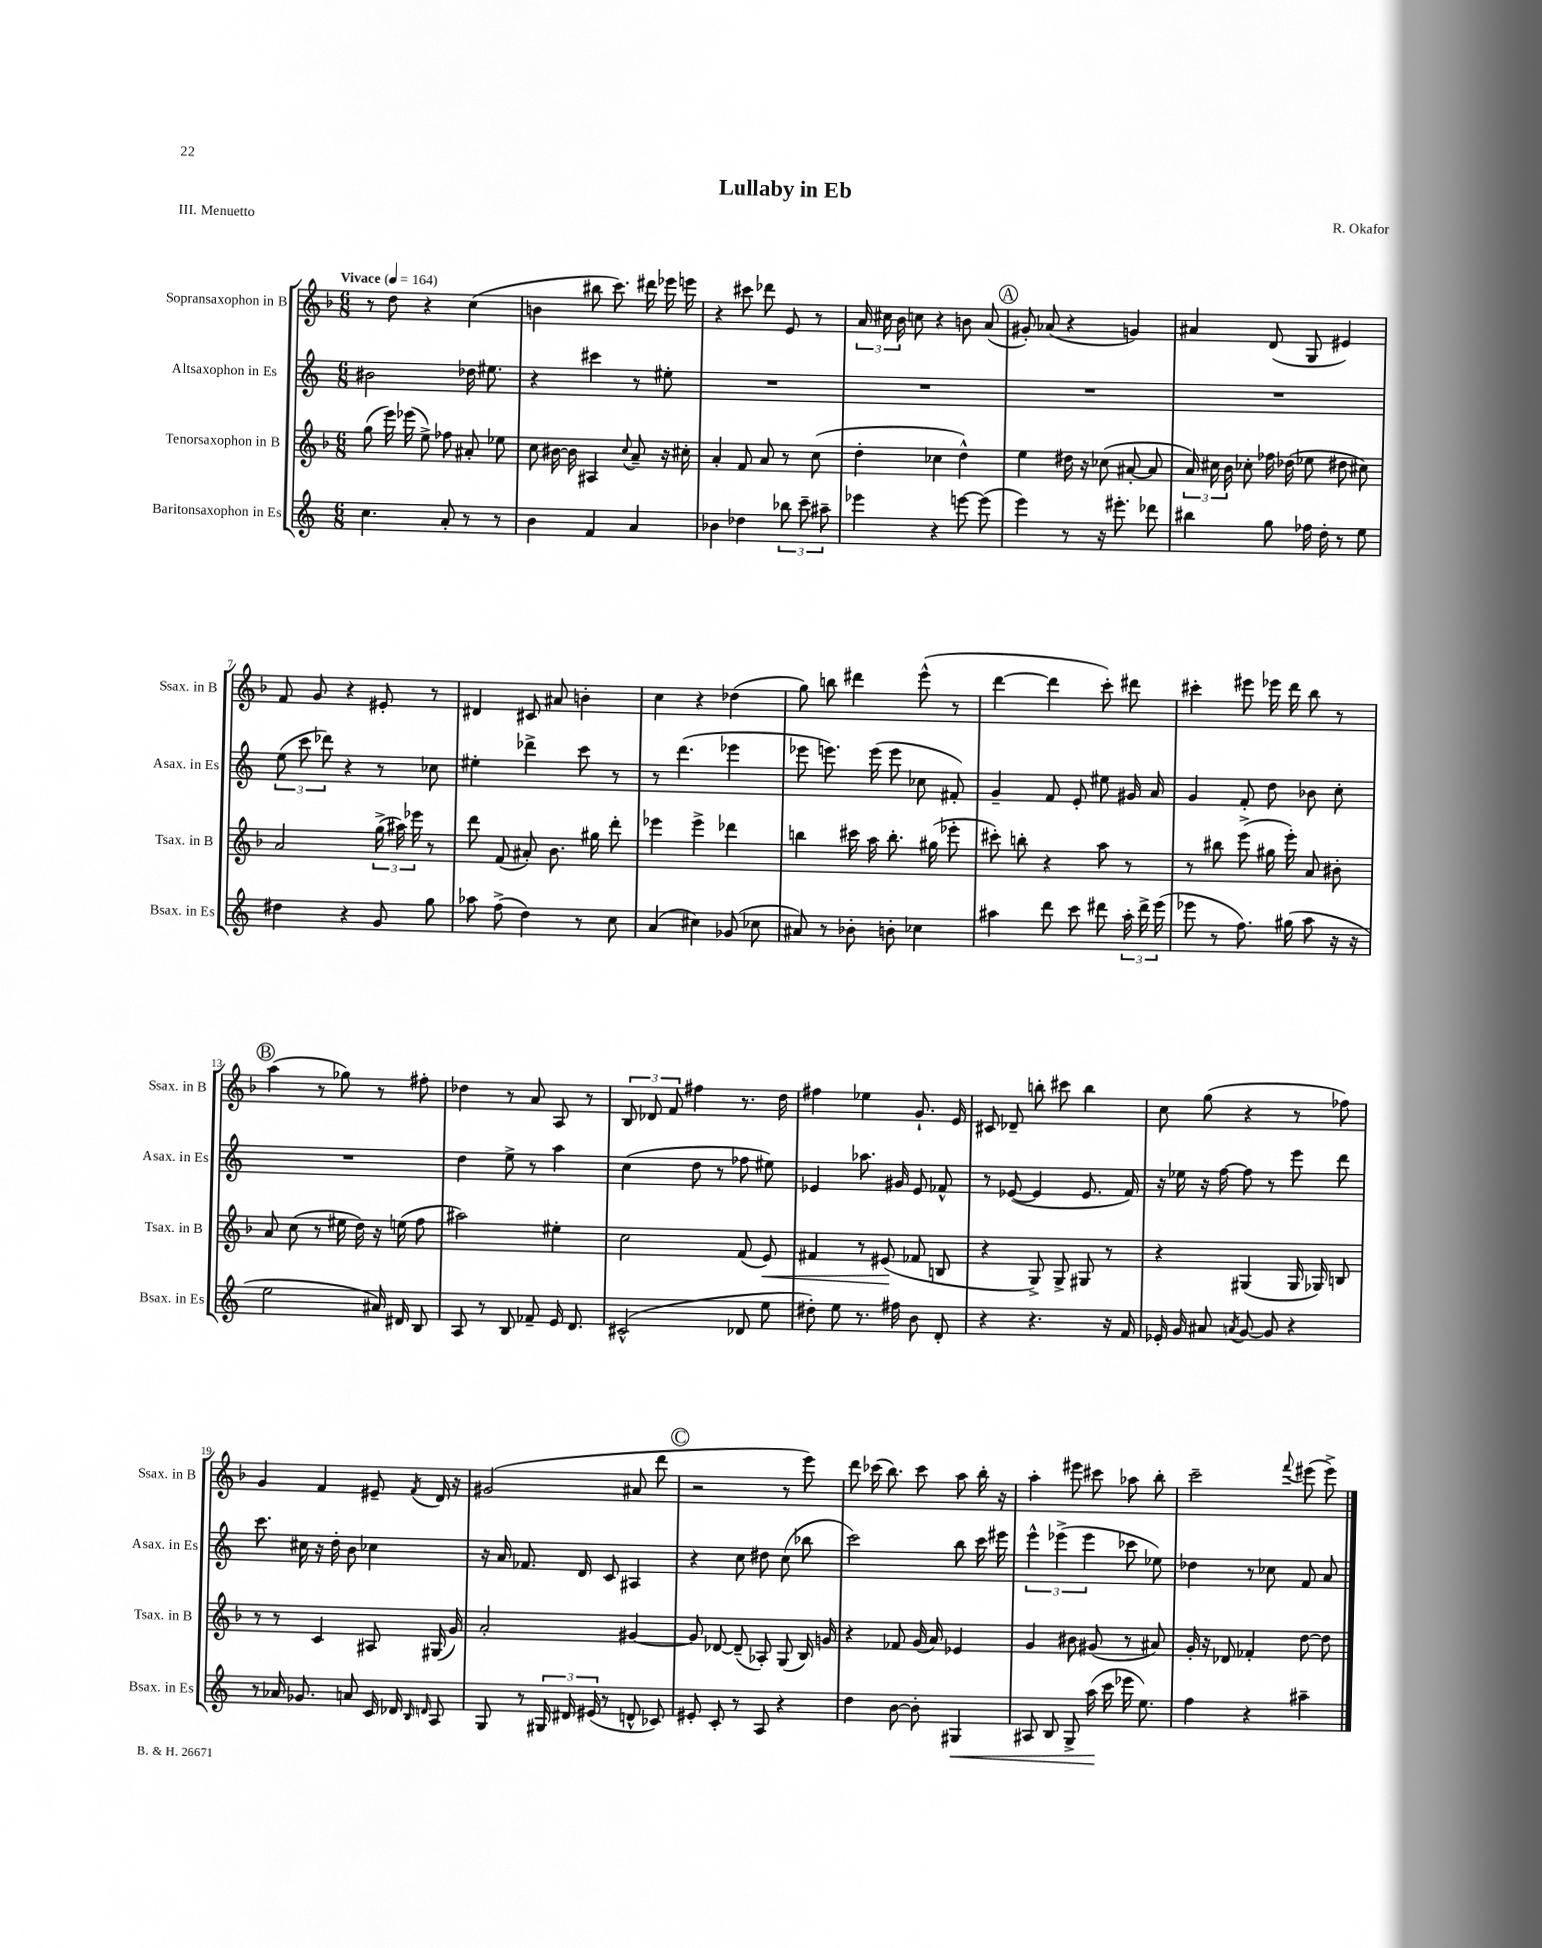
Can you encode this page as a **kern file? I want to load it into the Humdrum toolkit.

**kern	**dynam	**kern	**dynam	**kern	**kern
*part4	*part4	*part3	*part3	*part2	*part1
*staff4	*staff4	*staff3	*staff3	*staff2	*staff1
*I"Baritonsaxophon in Es	*	*I"Tenorsaxophon in B	*	*I"Altsaxophon in Es	*I"Sopransaxophon in B
*I'Bsax. in Es	*	*I'Tsax. in B	*	*I'Asax. in Es	*I'Ssax. in B
*clefG2	*	*clefG2	*	*clefG2	*clefG2
*k[]	*	*k[b-]	*	*k[]	*k[b-]
*M6/8	*	*M6/8	*	*M6/8	*M6/8
*MM164	*	*MM164	*	*MM164	*MM164
=1	=1	=1	=1	=1	=1
!	!	!	!	!	!LO:TX:a:B:t=Vivace
4.cc\	.	(8gg\	.	2b#X\	8r
.	.	16eee\)	.	.	8dd\
.	.	(16eee-X\	.	.	.
.	.	8ee^\)	.	.	4r
8a'/	.	8ff-X\	.	.	.
8r	.	8a#X'/	.	16dd-X\	(4cc\
.	.	.	.	8.ee#X\	.
8r	.	8ee-X\	.	.	.
=2	=2	=2	=2	=2	=2
4b\	.	8cc\	.	4r	4bn\
.	.	[16b#X\	.	.	.
.	.	16b#\]	.	.	.
4f/	.	4A#X/	.	4ccc#X\	8bb#X\
.	.	.	.	.	8.ccc\)
.	.	8qqcc/	.	.	.
4a/	.	8a~/	.	8r	.
.	.	.	.	.	16ddd#X\
.	.	16r	.	8ee#X'\	16eee-X\
.	.	16cc#X'\	.	.	16eeen\
=3	=3	=3	=3	=3	=3
4b-X\	.	4a'/	.	2.r	4r
4dd-X\	.	8f/	.	.	8ccc#X\
.	.	8a/	.	.	8ddd-X\
12bb-X\	.	8r	.	.	8e/
12ccc~\	.	.	.	.	.
.	.	(8cc\	.	.	8r
12aa#X~\	.	.	.	.	.
=4	=4	=4	=4	=4	=4
4eee-X\	.	4dd'\	.	2.r	24a/
.	.	.	.	.	24cc#X\
.	.	.	.	.	24b-\
.	.	.	.	.	8ccn\
4r	.	4cc-X\	.	.	4r
[8eeen\	.	4dd^^\)	.	.	8bn\
(8eee\]	.	.	.	.	(8a/
!!LO:REH:place=s1:t=A
=5	=5	=5	=5	=5	=5
4eee\)	.	4ee\	.	2.r	8g#X'/)
.	.	.	.	.	(8a-X/
8r	.	16dd#X\	.	.	4r
.	.	16r	.	.	.
16r	.	(8cc-X\	.	.	.
8.eee#X'\	.	.	.	.	.
.	.	[8a#X'/	.	.	4gn/)
8ddd-X\	.	8a#/]	.	.	.
=6	=6	=6	=6	=6	=6
4bb#X\	.	24a/)	.	2.r	4a#X/
.	.	24cc#X\	.	.	.
.	.	24b-\	.	.	.
.	.	8cc-X'\	.	.	.
8gg\	.	16ff-X\	.	.	(8d/
.	.	(16dd-X\	.	.	.
16ff-X\	.	8ee-X\	.	.	8G/
16dd'\	.	.	.	.	.
8r	.	8dd#X\	.	.	4e#X/)
8ee\	.	8cc#X\)	.	.	.
!!LO:LB:g=z
=7	=7	=7	=7	=7	=7
4dd#X\	.	2a/	.	(12ee\	8f/
.	.	.	.	12ccc\	.
.	.	.	.	.	8g/
.	.	.	.	12ddd-X\)	.
4r	.	.	.	4r	4r
8g/	.	(24gg^\	.	8r	8e#X'/
.	.	24aa#X\)	.	.	.
.	.	24eee-X\	.	.	.
8gg\	.	8r	.	8cc-X\	8r
=8	=8	=8	=8	=8	=8
8aa-X\	.	8ddd\	.	4ee#X'\	4d#X/
(8ff^\	.	(8f/	.	.	.
4dd\)	.	8a#X'/)	.	4ddd-X^\	8c#X/
.	.	8.b-\	.	.	8a#X/
8r	.	.	.	8ccc\	4bn'\
.	.	16gg#X\	.	.	.
8cc\	.	8ddd'\	.	8r	.
=9	=9	=9	=9	=9	=9
(4a/	.	4eee-X\	.	8r	4cc\
.	.	.	.	(4.ddd\	.
4cc#X\)	.	4eee-^\	.	.	4r
(8g-X/	.	4ddd-X\	.	4eee-X\	(4dd-X\
8cc-X\	.	.	.	.	.
=10	=10	=10	=10	=10	=10
8a#X/)	.	4bbn\	.	8eee-X\	8gg\)
8r	.	.	.	8.eeen\)	8bbn\
8b-X'\	.	16ccc#X\	.	.	4ddd#X\
.	.	16aa\	.	(16eee\	.
8bn'\	.	8.bb'\	.	8eee\	.
4cc-X\	.	.	.	8cc-X\	(8eee^^\
.	.	(16gg#X\	.	.	.
.	.	8eee-X'\	.	8f#X'/)	8r
=11	=11	=11	=11	=11	=11
4aa#X\	.	8ccc#X'\)	.	4g~/	[4ddd\
.	.	8bbn'\	.	.	.
8ddd\	.	4r	.	8f/	4ddd\]
8ccc\	.	.	.	8e'/	.
8ddd#X\	.	8aa\	.	8ee#X\	8ccc'\)
24aa#'\	.	8r	.	16g#X/	8ddd#X\
24ddd#^\	.	.	.	.	.
.	.	.	.	16a/	.
(24eee\	.	.	.	.	.
=12	=12	=12	=12	=12	=12
8eee-X\	.	8r	.	4g/	4ccc#X'\
8r	.	8bb#X\	.	.	.
8.ff\)	.	(8eee^\	.	8f'/	8eee#X\
.	.	16gg#X\	.	8dd\	16eee-X\
(16gg#X\	.	16eee'\)	.	.	16ddd\
8aa\	.	8a/	.	8b-X\	8bb-\
16r	.	8b#X'\	.	8cc'\	8r
16r	.	.	.	.	.
!!LO:LB:g=z
!!LO:REH:place=s1:t=B
=13	=13	=13	=13	=13	=13
2ee\	.	8a/	.	2.r	(4aa\
.	.	(8cc\	.	.	.
.	.	8r	.	.	8r
.	.	16ee#X\	.	.	8gg-X\)
.	.	16dd\)	.	.	.
16a#X/)	.	16r	.	.	8r
16d#X/	.	(16een\	.	.	.
8B/	.	8ff\	.	.	8ff#X'\
=14	=14	=14	=14	=14	=14
8A/	.	2aa#X\)	.	4dd\	4dd-X\
8r	.	.	.	.	.
8B/	.	.	.	8ee^\	8r
8f-X~/	.	.	.	8r	8a/
16e/	.	4ee#X'\	.	4aa\	8A/
8.d/	.	.	.	.	.
.	.	.	.	.	8r
=15	=15	=15	=15	=15	=15
(2c#X^^/	.	2cc\	.	(4cc\	12B-/
.	.	.	.	.	12d-X/
.	.	.	.	.	12f/
.	.	.	.	8dd\	4ff#X\
.	.	.	.	8r	.
8d-X/	.	(8f/	.	8ff-X\	8.r
!	!	!	!LO:HP:b	!	!
8ee\	.	8e/)	<	8ee#X\)	.
.	.	.	.	.	16dd\
=16	=16	=16	=16	=16	=16
8dd#X'\)	.	4f#X/	.	4e-X/	4ff#X\
8ee\	.	.	.	.	.
8.r	.	8r	.	8.aa-X\	4ee-X\
.	.	(8e#X/	.	.	.
16ff#X\	.	.	.	16g#X/	.
8b\	.	8f-X/	[	8e-/	8.g`/
8d'/	.	8Bn/	.	8f-X^^/	.
.	.	.	.	.	16e/
=17	=17	=17	=17	=17	=17
4r	.	4r	.	8r	8c#X/
.	.	.	.	([8e-X/	8d-X~/
4.r	.	8G^/)	.	4e-/]	8bbn'\
.	.	8G^/	.	.	8ccc#X\
.	.	8G#X/	.	8.e-/	4bb\
16r	.	8r	.	.	.
16f/	.	.	.	16f/)	.
=18	=18	=18	=18	=18	=18
16e-X'/	.	4r	.	16r	8cc\
16g/	.	.	.	16ee-X\	.
8a#X/	.	.	.	16r	(8gg\
.	.	.	.	[16ff\	.
8qan/	.	.	.	.	.
[8g/	.	(4G#X/	.	8ff\]	4r
8g/]	.	.	.	8r	.
4r	.	16G#/	.	8eee\	8r
.	.	16G-X/)	.	.	.
.	.	8Bn/	.	8ddd\	8ff-X\)
!!LO:LB:g=z
=19	=19	=19	=19	=19	=19
8r	.	8r	.	8.ccc\	4g/
16a-X/	.	8r	.	.	.
8.g-X/	.	.	.	16cc#X\	.
.	.	4c/	.	16r	4f/
.	.	.	.	16dd'\	.
8an/	.	.	.	8b\	.
16c/	.	8A#X/	.	4cc-X\	8e#X~/
16d-X/	.	.	.	.	.
16qqB/	.	.	.	.	.
16qqdn/	.	.	.	.	8qf/
8A/	.	(16G#X/	.	.	16d/
.	.	16g/)	.	.	16r
=20	=20	=20	=20	=20	=20
8G/	.	2a'/	.	16r	(2g#X/
.	.	.	.	16a/	.
8r	.	.	.	8.f-X/	.
24G#X/	.	.	.	.	.
24d#X/	.	.	.	.	.
.	.	.	.	16d/	.
(24e#X/	.	.	.	.	.
8r	.	.	.	8c/	.
8dn^^/	.	[4g#X/	.	4A#X/	8a#X/
8c-X/)	.	.	.	.	8ddd\
!!LO:REH:place=s1:t=C
=21	=21	=21	=21	=21	=21
8e#X'/	.	8g#/]	.	4r	2r
8c'/	.	[8d-X/	.	.	.
8r	.	(8d-~/]	.	8cc\	.
8A/	.	8A-X'/)	.	8dd#X\	.
4r	.	(8G/	.	(8cc\	8r
.	.	16B-/)	.	8bb-X\	8eee\)
.	.	16gn/	.	.	.
=22	=22	=22	=22	=22	=22
4dd\	.	4r	.	2ccc\)	8ddd\
.	.	.	.	.	(16ccc-X\
.	.	.	.	.	8.bb-\)
[8b\	.	8f-X/	.	.	.
8b'\]	.	(16g/	.	.	8ccc-\
.	.	16a/)	.	.	.
!	!LO:HP:b	!	!	!	!
4G#X/	<	4e-X/	.	8bb\	8aa\
.	.	.	.	16ccc\	16bb-'\
.	.	.	.	16eee#X\	16r
=23	=23	=23	=23	=23	=23
8A#X/	.	4g/	.	6eee^^\	4aa'\
8B/	.	.	.	.	.
.	.	.	.	(6eee-X^\	.
8G^/	.	8b#X\	.	.	8eee#X\
.	.	.	.	6eee-\	.
(16aa\	.	(8g#X/	.	.	8ccc#X\
16ccc\	[	.	.	.	.
16eee-X\	.	8r	.	8ccc-X\	8aa-X\
8.ee\)	.	.	.	.	.
.	.	8a#X/)	.	8ee-X\)	8bb-'\
=24	=24	=24	=24	=24	=24
4ff\	.	16g'/	.	4dd-X\	2ccc~\
.	.	16r	.	.	.
.	.	8d-X/	.	.	.
4r	.	4f-X'/	.	8r	.
.	.	.	.	8cc-X\	.
.	.	.	.	.	8qqfff/
4aa#X~\	.	[8dd\	.	8f/	(8eee#X\
.	.	8dd\]	.	8a/	8eee#^\)
==	==	==	==	==	==
*-	*-	*-	*-	*-	*-
